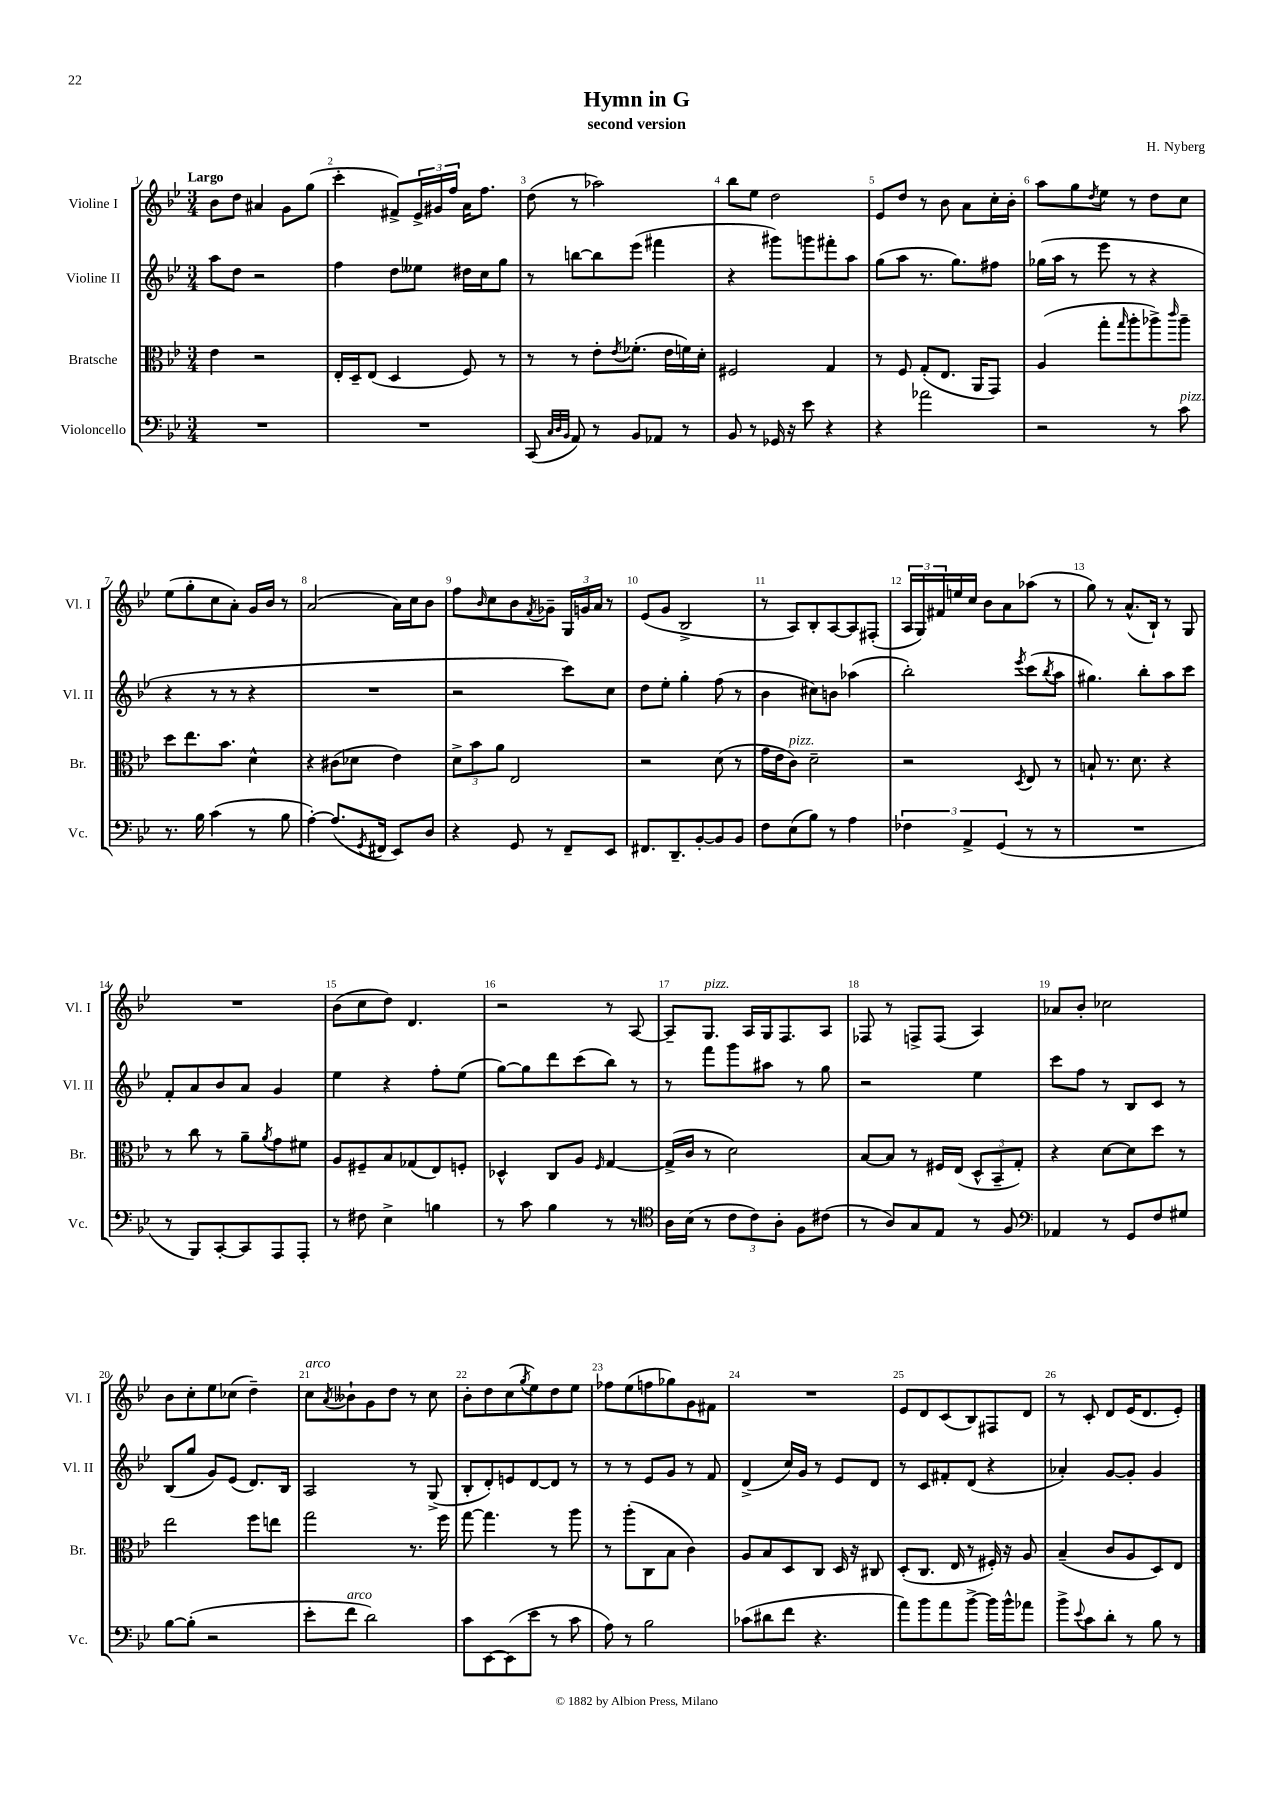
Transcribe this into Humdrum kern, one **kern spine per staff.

**kern	**kern	**kern	**kern
*part4	*part3	*part2	*part1
*staff4	*staff3	*staff2	*staff1
*I"Violoncello	*I"Bratsche	*I"Violine II	*I"Violine I
*I'Vc.	*I'Br.	*I'Vl. II	*I'Vl. I
*clefF4	*clefC3	*clefG2	*clefG2
*k[b-e-]	*k[b-e-]	*k[b-e-]	*k[b-e-]
*M3/4	*M3/4	*M3/4	*M3/4
=1	=1	=1	=1
!	!	!	!LO:TX:a:B:t=Largo
2.r	4e-\	8aa\L	8b-\L
.	.	8dd\J	8dd\J
.	2r	2r	4a#X/
.	.	.	8g\L
.	.	.	(8gg\J
=2	=2	=2	=2
2.r	16E-'/LL	4ff\	4ccc'\
.	16D~/J	.	.
.	(8E-/J	.	.
.	4D/	8dd\L	8f#X^/L)
.	.	8ee--X\J	24e-^/L
.	.	.	24g#X/
.	.	.	24ff/JJ
.	8F/)	16dd#X\LL	16a\KL
.	.	16cc\J	8.ff\J
.	8r	8gg\J	.
=3	=3	=3	=3
(8CC/	8r	8r	(8dd\
32qqC/LLL	.	.	.
32qqD/	.	.	.
32qqBB-/JJJ	.	.	.
8AA/)	8r	[8bbn\L	8r
8r	8e-'\L	8bb\]	2aa-X\)
.	8qe-/	.	.
8BB-/L	(8.f-X'\J	(8eee-\J	.
8AA-X/J	.	4fff#X\	.
.	16e-\LL	.	.
8r	16fn\)	.	.
.	16d'\JJ	.	.
=4	=4	=4	=4
8BB-/	2F#X/	4r	8bb-\L
8r	.	.	8ee-\J
16GG-X/	.	8ggg#X\L)	2dd\
16r	.	.	.
8e-\	.	8gggn\	.
4r	4G/	8fff#X'\	.
.	.	8aa\J	.
=5	=5	=5	=5
4r	8r	(8gg\L	8e-/L
.	8F/	8aa\J	8dd/J
2a-X\	(8G'/L	8.r	8r
.	8.E-/J	.	8b-\
.	.	8.gg\L)	.
.	.	.	8a\L
.	16AA/KL	.	.
.	8GG/J)	8ff#X\J	16cc'\L
.	.	.	16b-'\JJ
=6	=6	=6	=6
2r	(4A/	(16gg-X\LL	8aa\L
.	.	16aa\JJ	.
.	.	8r	8gg\
.	.	.	8qdd/
.	8gg'\L	8eee-\	8ee-\J
.	16qqgg/	.	.
.	8aa'\	8r	8r
8r	8aa-X^\)	4r	8dd\L
.	16qqccc/	.	.
!LO:TX:a:i:t=pizz.	!	!	!
8c\	8aa-~\J	.	8cc\J
!!LO:LB:g=z
=7	=7	=7	=7
8.r	8dd\L	4r	(8ee-\L
.	8.ee-\	.	8gg'\
16B-\	.	.	.
(4c\	.	8r	8cc\
.	8.b-\J	.	.
.	.	8r	8a'\J)
8r	4d^^\	4r	16g/LL
.	.	.	16b-/JJ
8B-\	.	.	8r
=8	=8	=8	=8
[4A'\)	4r	2.r	(2a/
(8.A/L]	(8c#X\L	.	.
.	8d-X\J	.	.
8qGG/	.	.	.
16FF#X/Jk	.	.	.
8EE-/L)	4e-\)	.	16a\LL)
.	.	.	16cc\J
8D/J	.	.	8b-\J
=9	=9	=9	=9
4r	12d^\L	2r	8ff\L
.	12b-\	.	.
.	.	.	16qqb-/
.	.	.	8cc\
.	12a\J	.	.
8GG/	2E-/	.	8b-\
.	.	.	8qf/
8r	.	.	8g-X~\J
8FF~/L	.	8ccc\L)	24G/LL
.	.	.	24gn/
.	.	.	24a/JJ
8EE-/J	.	8cc\J	8r
=10	=10	=10	=10
8.FF#X/L	2r	8dd\L	(8e-/L
.	.	8ee-'\J	8g/J
8.DD~/	.	.	.
.	.	4gg'\	2B-^/
[8BB-'/	.	.	.
8BB-/]	(8d\	(8ff\	.
8BB-/J	8r	8r	.
=11	=11	=11	=11
8F\L	16g\LL	4b-\	8r
.	16e-\J	.	.
!	!LO:TX:a:i:t=pizz.	!	!
(8E-\	8c\J)	.	8A/L)
8B-\J)	2d~\	8cc#X\L)	8B-'/
8r	.	8bn\J	[8A/
4A\	.	(4aa-X\	8A/]
.	.	.	(8F#X'/J
=12	=12	=12	=12
6F-X\	2r	2bb-'\)	24A/LL
.	.	.	24G/)
.	.	.	24f#X/
.	.	.	16een/
6AA^/	.	.	.
.	.	.	16cc/JJ
.	.	.	8b-\L
(6GG/	.	.	.
.	.	.	8a\
.	8qD/	8qeee-/	.
8r	8E-/	(8ccc\L	(8aa-X\J
.	.	8qbb-/	.
8r	8r	8aa\J	8r
=13	=13	=13	=13
2.r	8Bn`/	4.gg#X\)	8gg\)
.	8.r	.	8r
.	.	.	(8.a^^/L
.	8.d\	.	.
.	.	8bb-'\L	.
.	.	.	16B-`/Jk)
.	4r	8aa\	8r
.	.	8ccc\J	8G/
!!LO:LB:g=z
=14	=14	=14	=14
8r	8r	8f'/L	2.r
8BBB-/L)	8cc\	8a/	.
[8CC'/	8r	8b-/	.
8CC/]	8a~\L	8a/J	.
.	8qa/	.	.
8AAA/	8g\	4g/	.
8AAA'/J	8f#X\J	.	.
=15	=15	=15	=15
8r	8A/L	4ee-\	(8b-\L
8F#X\	8F#X~/	.	8cc\
4E-^\	8B-/	4r	8dd\J)
.	(8G-X/	.	4.d/
4Bn\	8E-/)	8ff'\L	.
.	8Fn'/J	(8ee-\J	.
=16	=16	=16	=16
8r	4D-X^^/	[8gg\L)	2r
8c\	.	8gg\]	.
4B-\	8C/L	8ddd\	.
.	8A/J	(8ccc\	.
.	16qqF/	.	.
8r	[4G/	8bb-\J)	8r
8r	.	8r	[8A/
=17	=17	=17	=17
*clefC4	*	*	*
16A\LL	(16G^/LL]	8r	8A~/L]
(16B-\JJ	16c/JJ	.	.
!	!	!	!LO:TX:a:i:t=pizz.
8r	8r	8fff\L	8.G/J
12c\L	2d\)	8ggg\	.
.	.	.	16A/LL
12c\)	.	.	.
.	.	8aa#X\J	16G/J
12A'\J	.	.	.
.	.	.	8.F/
8F\L	.	8r	.
(8c#X\J	.	8gg\	8A/J
=18	=18	=18	=18
8r	[8B-/L	2r	8F-X/
8A/L)	8B-/J]	.	8r
8G/	8r	.	8Fn^/L
8E-/J	16F#X/LL	.	(8F/J
.	(16E-/JJ	.	.
8r	12D^^/L	4ee-\	4A/)
.	12BB-~/	.	.
8F/	.	.	.
.	12G'/J)	.	.
=19	=19	=19	=19
*clefF4	*	*	*
4AA-X/	4r	8ccc\L	8a-X/L
.	.	8ff\J	8b-'/J
8r	[8d\L	8r	2cc-X\
8GG/L	8d\]	8B-/L	.
8F/	8dd\J	8c/J	.
8G#X/J	8r	8r	.
!!LO:LB:g=z
=20	=20	=20	=20
[8B-\L	2ee-\	(8B-/L	8b-\L
(8B-'\J]	.	8gg/J	8cc'\
2r	.	8g/L)	8ee-\
.	.	(8e-/J	(8cc-X\J
.	8ff\L	8.d/L)	4dd~\)
.	8een\J	.	.
.	.	16B-/Jk	.
=21	=21	=21	=21
!	!	!	!LO:TX:a:i:t=arco
8e-'\L	2gg\	2A/	8cc\L
.	.	.	8qa/
!LO:TX:a:i:t=arco	!	!	!
8f\J	.	.	8b--X`\
2d\)	.	.	8g\
.	.	.	8dd\J
.	8.r	8r	8r
.	.	(8G^/	8cc\
.	16ff\	.	.
=22	=22	=22	=22
8c\L	[8gg\	8B-'/L	8b-'\L
[8EE-\	4.gg\]	8d'/)	8dd\
(8EE-\]	.	8en/	(8cc\
.	.	.	8qgg/
8e-\J	.	[8d/	8ee-\)
8r	8r	8d/J]	8dd\
8c\	8aa\	8r	8ee-\J
=23	=23	=23	=23
8A\)	8r	8r	8ff-X\L
8r	(8aa'\L	8r	(8ee-\
2B-\	8C\	8e-/L	8ffn\
.	8B-\J	8g/J	8gg-X\)
.	4c\)	8r	8g\
.	.	8f/	8f#X\J
=24	=24	=24	=24
(8c-X\L	8A/L	(4d^/	2.r
8d#X\	8B-/	.	.
8f\J	8D/	16cc/LL)	.
.	.	16g/JJ	.
4.r	8C/J	8r	.
.	16D/	8e-/L	.
.	16r	.	.
.	8C#X/	8d/J	.
=25	=25	=25	=25
8a\L)	(8D'/L	8r	8e-/L
8b-\	8.C/J	8c/L	8d/
8a\	.	8f#X'/	(8c/
.	16E-/	.	.
[8b-^\J	8r	(8d/J	8B-/)
16b-\LL]	16F#X'/)	4r	8F#X/
16b-^^\J	16r	.	.
8a-X\J	8A/	.	8d/J
=26	=26	=26	=26
8b-^\L	(4B-~/	4a-X'/)	8r
8qqe-/	.	.	.
8c\	.	.	8c'/
8d'\J	8c/L	[8g/L	8d/L
8r	8A/	8g'/J]	(16e-/K
.	.	.	8.d/
8B-\	8D/)	4g/	.
8r	8E-/J	.	8e-'/J)
==	==	==	==
*-	*-	*-	*-
